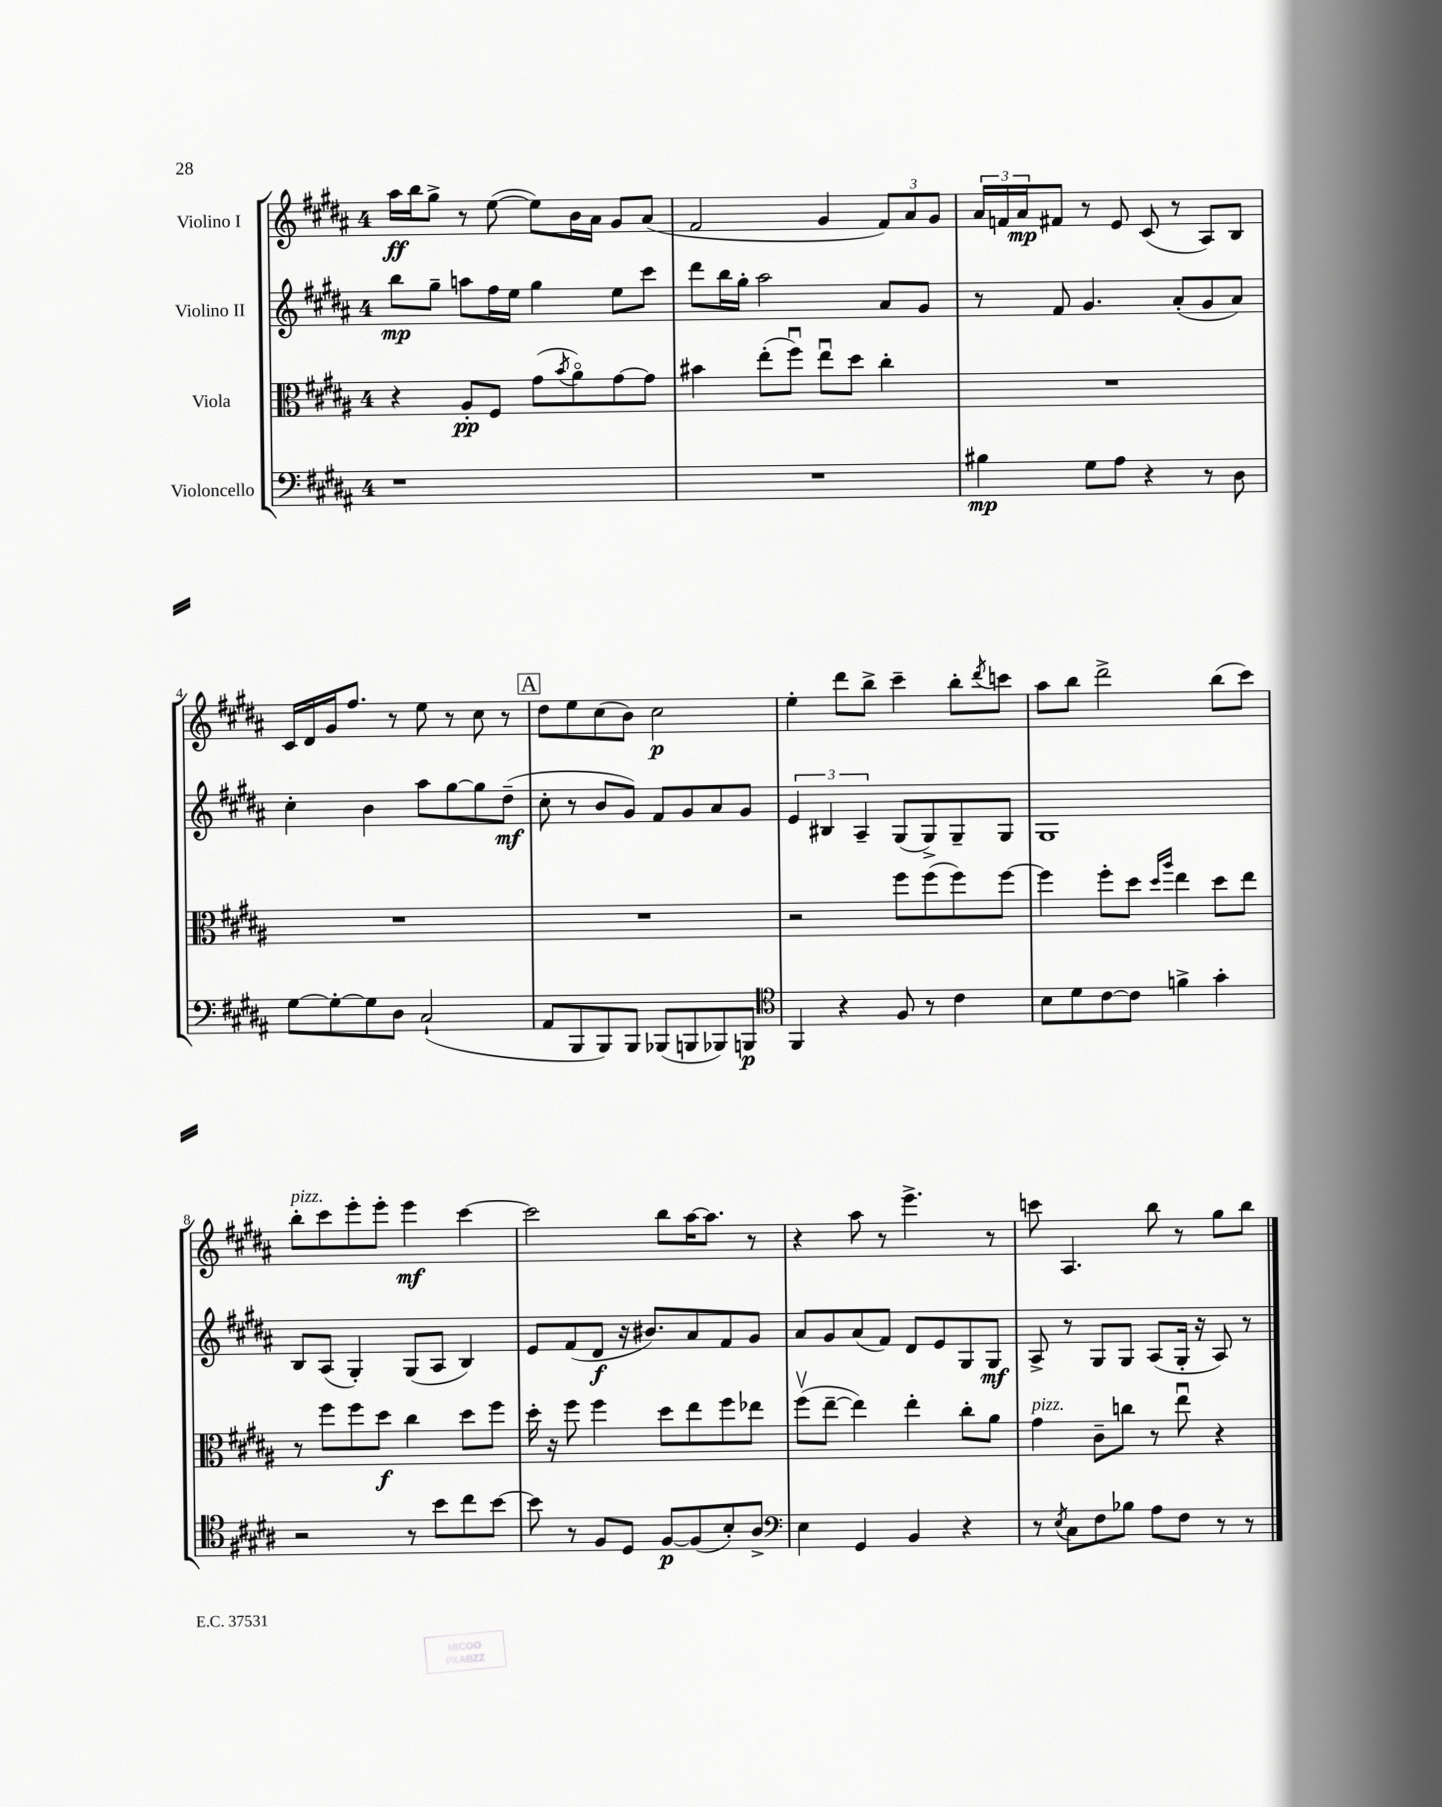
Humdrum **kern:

**kern	**kern	**kern	**kern
*staff4	*staff3	*staff2	*staff1
*clefF4	*clefC3	*clefG2	*clefG2
*k[f#c#g#d#a#]	*k[f#c#g#d#a#]	*k[f#c#g#d#a#]	*k[f#c#g#d#a#]
*M4/4	*M4/4	*M4/4	*M4/4
1r	4r	8bb	16aa#
.	.	.	16bb
.	.	8gg#~	8gg#^
.	8A#'	8aa	8r
.	8F#	16ff#	([8ee
.	.	16ee	.
.	(8g#	4gg#	8ee])
.	8qb	.	.
.	8a#o)	.	16b
.	.	.	16a#
.	[8g#	8ee	8g#
.	8g#]	8ccc#	(8a#
=	=	=	=
1r	4b#	8ddd#	2f#
.	.	16bb	.
.	.	16gg#'	.
.	(8ee'	2aa#	.
.	8ff#u)	.	.
.	8eeu	.	4g#
.	8dd#	.	.
.	4cc#'	8a#	12f#)
.	.	.	12a#
.	.	8g#	.
.	.	.	12g#
=	=	=	=
4B#	1r	8r	24a#
.	.	.	24f
.	.	.	24a#
.	.	8f#	8f#
8G#	.	4.g#	8r
8A#	.	.	8e
4r	.	.	(8c#
.	.	(8a#'	8r
8r	.	8g#	8A#)
8D#	.	8a#)	8B
=	=	=	=
[8G#	1r	4cc#'	16c#
.	.	.	16d#
8G#'_	.	.	16g#
.	.	.	8.ff#
8G#]	.	4b	.
8D#	.	.	8r
(2C#`	.	8aa#	8ee
.	.	[8gg#	8r
.	.	8gg#]	8cc#
.	.	(8dd#~	8r
=	=	=	=
8AA#	1r	8cc#'	8dd#
8BBB	.	8r	8ee
8BBB)	.	8b	(8cc#
8BBB	.	8g#)	8b)
(8BBB-	.	8f#	2cc#
8BBB	.	8g#	.
8BBB-)	.	8a#	.
8BBB	.	8g#	.
=	=	=	=
*clefC4	*	*	*
4FF#	2r	6e	4ee'
.	.	6B#	.
4r	.	.	8ddd#
.	.	6A#~	.
.	.	.	8bb^
8F#	8ff#	(8G#	4ccc#~
8r	(8ff#	8G#^)	.
4c#	8ff#)	8G#~	8bb'
.	.	.	8qddd#
.	[8ff#	8G#	8ccc
=	=	=	=
8B	4ff#]	1G#	8aa#
8d#	.	.	8bb
[8c#	8ff#'	.	2ddd#^
8c#]	8dd#	.	.
.	16qqdd#	.	.
.	16qqaa#	.	.
4f^	4ee	.	.
4g#'	8dd#	.	(8bb
.	8ee	.	8ccc#)
=	=	=	=
2r	8r	8B	8bb'
.	8ff#	(8A#	8ccc#
.	8ff#	4G#')	8eee'
.	8dd#	.	8eee'
8r	4cc#	(8G#	4eee
8b	.	8A#	.
8cc#	8dd#	4B)	[4ccc#
[8b	8ff#	.	.
=	=	=	=
8b]	16dd#'	8e	2ccc#]
.	16r	.	.
8r	8ff#	(8f#	.
8F#	4ff#	8d#	.
8D#	.	16r	.
.	.	8.b#)	.
[8F#	8dd#	.	8bb
(8F#]	8ee	8a#	[16aa#
.	.	.	8.aa#]
8B')	8ff#	8f#	.
8A#^	8ee-	8g#	8r
=	=	=	=
*clefF4	*	*	*
4E	(8ff#v	8a#	4r
.	[8ee~	8g#	.
4GG#	4ee])	(8a#	8aa#
.	.	8f#)	8r
4BB	4ee'	8d#	4.eee^
.	.	8e	.
4r	8cc#'	8G#	.
.	8a#	8G#	8r
=	=	=	=
8r	4g#	8A#^	8ccc
8qE	.	.	.
8C#	.	8r	4.A#
8F#	8c#~	8G#	.
8B-	8cc	8G#	.
8A#	8r	(8A#	8bb
8F#	8eeu	16G#'	8r
.	.	16r	.
8r	4r	8A#)	8gg#
8r	.	8r	8bb
==	==	==	==
*-	*-	*-	*-
